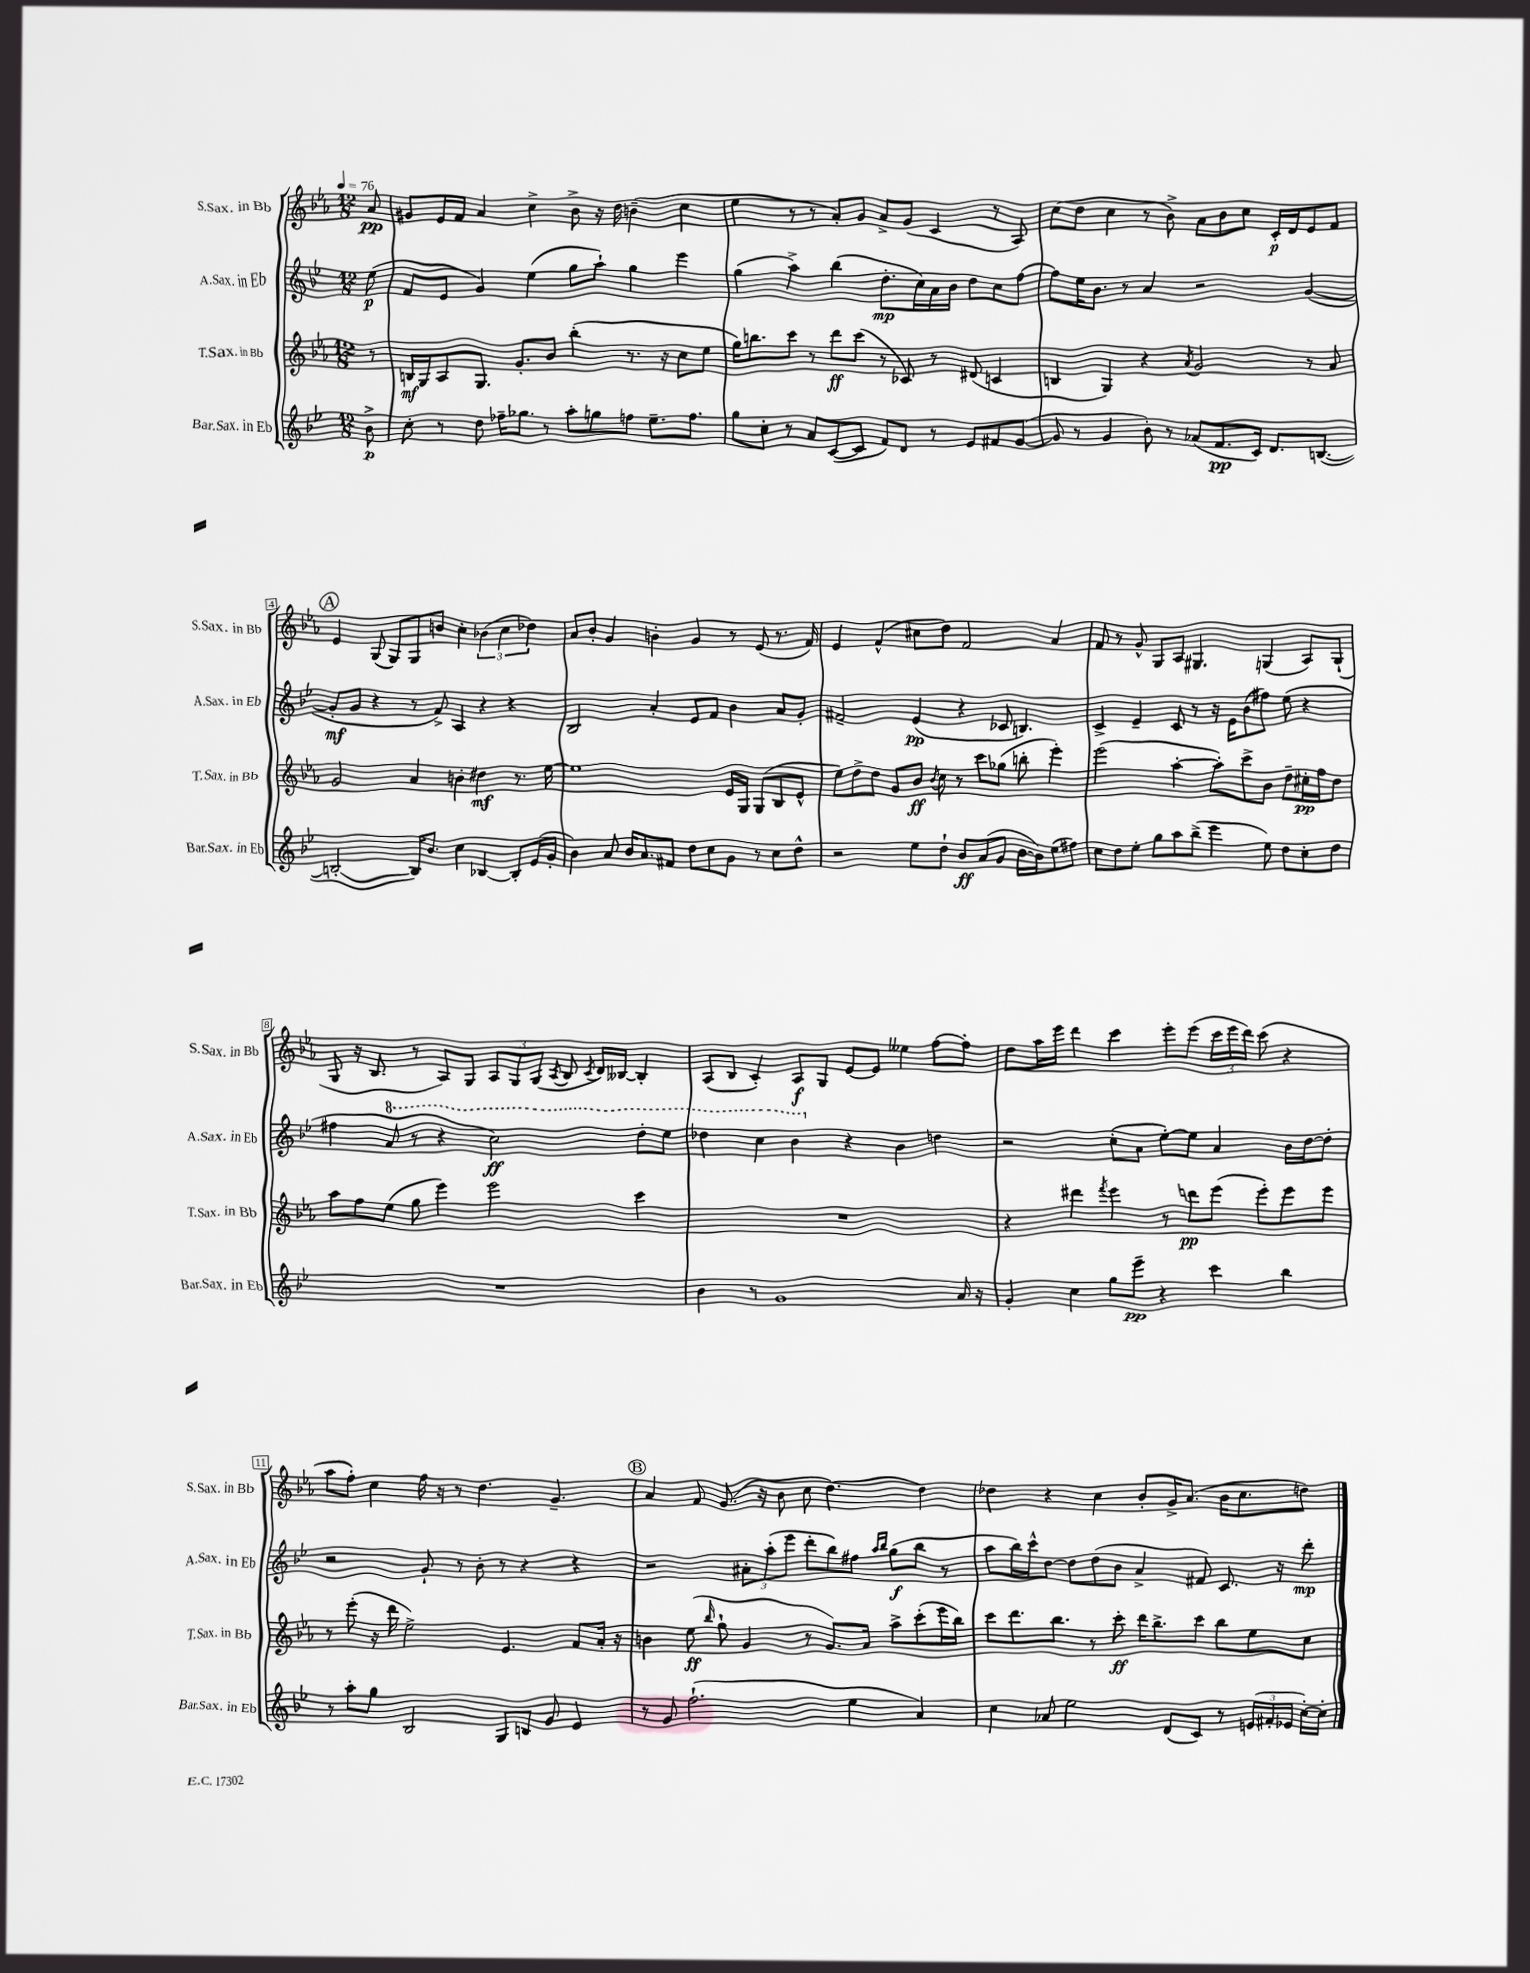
<<
\new StaffGroup <<
\new Staff = "s0" \with { instrumentName = "S.Sax. in Bb" shortInstrumentName = "S.Sax. in Bb" } {
    \clef treble \key ees \major \numericTimeSignature \time 12/8 \partial 8 \tempo 4 = 76
    \autoBeamOff aes'8\pp |
    gis'8[ ees'16 f'16] aes'4 c''4-> bes'8-> r16 d''16 b'4--( c''4 |
    ees''4 r8 r8 aes'8[-.) g'8] aes'8[-> g'8]( c'4 r8 aes8) |
    c''8[( d''8] c''4 r8 bes'8->) aes'8[ bes'8 c''8] c'16[-.\p d'16 ees'8 f'8] |
    \mark \markup { \circle "A" } ees'4 g8( g8[) g8 b'8] c''4-. \tuplet 3/2 { bes'4( c''4 des''4) } |
    aes'8[ bes'8]-. g'4 b'4-. g'4 r8 ees'8( r8. f'16) |
    ees'4 f'4-^( cis''8[ d''8]) f'2 aes'4 |
    f'8 r8 g'8-^ g8[ aes8] gis4. g4( aes8[) g8]-!( |
    g8 r16 bes8. r8 aes8[) g8] \tuplet 3/2 { aes8[ g8 g8]( } \acciaccatura { aes8 } bes8 \acciaccatura { c'8 } d'16[) beses16]~ beses4-. |
    aes8[( bes8] c'4-.) aes8[\f g8] ees'8[~ ees'8] eeses''4 f''8[~ f''8]-. |
    d''8[ aes''16 ees'''16] d'''4 c'''4 ees'''8[-. ees'''8]( \tuplet 3/2 { c'''16[ ees'''16 d'''16]) } c'''8( r4 |
    aes''8[ f''8]-.) c''4 f''16 r16 r8 d''4. g'4.-- |
    \mark \markup { \circle "B" } aes'4 f'8 g'8.( r16 bes'8 c''8 d''4.~) d''4 |
    des''4 r4 c''4 bes'8[-. g'16-> aes'8.]( bes'16[ c''8. d''8]) \bar "|." |
}
\new Staff = "s1" \with { instrumentName = "A.Sax. in Eb" shortInstrumentName = "A.Sax. in Eb" } {
    \clef treble \key bes \major \numericTimeSignature \time 12/8 \partial 8
    \autoBeamOff ees''8\p( |
    f'8[ ees'8] g'4) ees''4( g''8[ a''8]-!) g''4 ees'''4 |
    g''4( a''4->) bes''4( d''8.[-.\mp c''16) a'16 bes'16] d''8[ c''8 f''8]~ |
    f''8[ ees''16 bes'8.] r8 a'4 r2 g'4~( |
    \mark \markup { \circle "A" } g'8[-.\mf g'8] r4 r8 f'8->) a4 r4 r4 |
    bes2 a'4-. ees'8[ f'8] bes'4 a'8[ g'8]-. |
    fis'2-- ees'4\pp( r4 ces'8 b4.) |
    c'4-> ees'4-- c'8 r8 r16 ees'16[ bes'8( fis''8]) ees''8( r4 |
    fis''4 \ottava #1 a''8 r8 r4 c'''2\ff) d'''8[-. ees'''8] |
    des'''4 c'''4 bes''4 \ottava #0 r4 bes'4 d''!4 |
    r2 c''8[-.( a'8] ees''8[~-.) ees''8] a'4 bes'16[ d''16~ d''8]-. |
    r2 g'8-! r8 bes'8-. r8 r4 r4 |
    \mark \markup { \circle "B" } r2 \tuplet 3/2 { ais'8[-. a''8-.( ees'''8] } d'''8[-. bes''8) fis''8] \grace { a''16[ bes''16] } g''8[\f( bes''8] r8 |
    a''8[ bes''16) c'''16-^ d''8]~ d''8[ d''8( bes'8] a'4-> fis'8) c'8. r16 d'''8-.\mp \bar "|." |
}
\new Staff = "s2" \with { instrumentName = "T.Sax. in Bb" shortInstrumentName = "T.Sax. in Bb" } {
    \clef treble \key ees \major \numericTimeSignature \time 12/8 \partial 8
    \autoBeamOff r8 |
    b16[\mf g16 aes8 g8.] g'8.[-. bes'8] bes''4-.( r8. r16 c''8[ ees''8] |
    g''16[) b''8. c'''8] r8 d'''8[\ff c'''8]( r8 ces'8) r8 dis'8( c'4 |
    b4 g4) r4 \acciaccatura { aes'8 } g'2 r8 aes'8 |
    \mark \markup { \circle "A" } g'2 aes'4 b'4-. dis''4\mf r8. ees''16~ |
    ees''1 ees'16[ g16] g8[( bes8 ees'8]-^ |
    ees''8[) d''8-> d''8] g'8[ bes'8]\ff \acciaccatura { bes'8 } c''8 r8 c'''8[ ges''8]( b''8-. ees'''4-.) |
    ees'''2( aes''4~-. aes''8[-.) c'''8-> bes'8] d''8[-- cis''16-.\pp f''16 d''8] |
    aes''8[ f''8 ees''8]( g''8 ees'''4) ees'''2 c'''4 |
    R1. |
    r4 dis'''4 \acciaccatura { f'''8 } ees'''4 r8 d'''8[\pp ees'''8]( ees'''8[-.) ees'''8 ees'''8] |
    r8 ees'''8-.( r16 d'''16 ees''2->) ees'4. f'8[ aes'16]-. r16 |
    \mark \markup { \circle "B" } b'4 ees''8\ff( \grace { bes''16 } g''8-! g'4 r8 g'8.[) aes'16] aes''8[-> c'''8-.( ees'''16 bes''16]) |
    c'''8[ d'''8. bes''8.] r8 c'''8-.\ff d'''16[ bes''8.-> c'''8] bes''8[ ees''8 c''8] \bar "|." |
}
\new Staff = "s3" \with { instrumentName = "Bar.Sax. in Eb" shortInstrumentName = "Bar.Sax. in Eb" } {
    \clef treble \key bes \major \numericTimeSignature \time 12/8 \partial 8
    \autoBeamOff bes'8->\p |
    c''8-. r8 d''8 fes''16[-- ges''8.] r8 a''8[-. g''8 f''8] ees''8.[-- f''8.] |
    g''8[ c''8]-. r8 a'8[ c'8~( c'8] f'8[) d'8] r8 ees'8[ fis'8 g'8]~( |
    g'8 r8 g'4 bes'8-.) r8 aes'8[( f'8.\pp c'16]) d'8.[ b8.]~( |
    \mark \markup { \circle "A" } b2~-. b16[) bes'8.] c''4 bes4~ bes8[-. ees'16( g'16]-. |
    bes'4) a'8 bes'16[ a'8. fis'8] d''8[ c''8 g'8] r8 c''8[ d''8]-^ |
    r2 ees''8[ d''8]-! bes'8[\ff a'8( g'8] bes'16[~ bes'16) ees''8( fis''8]) |
    c''8[ d''8 ees''8]-. g''8[ a''8 bes''8]->( ees'''4 ees''8) d''8[ c''8-. d''8] |
    R1. |
    bes'4 r8 g'1 a'16 r16 |
    g'4-. c''4 g''8[ ees'''8]--\pp r4 c'''4 bes''4 |
    r8 a''8[-. g''8] bes2 g8[ b8] g'8 ees'4 |
    \mark \markup { \circle "B" } r8 g'8 f''2.-!( ees''4 a'4) |
    c''4 aes'8 ees''2 d'8[( c'8]) r8 \tuplet 3/2 { e'16[( fis'16-. ees'16] } c''16[~-.) c''16]-. \bar "|." |
}
>>
>>
\layout { \context { \Score \override BarNumber.stencil = #(make-stencil-boxer 0.1 0.3 ly:text-interface::print) } }
